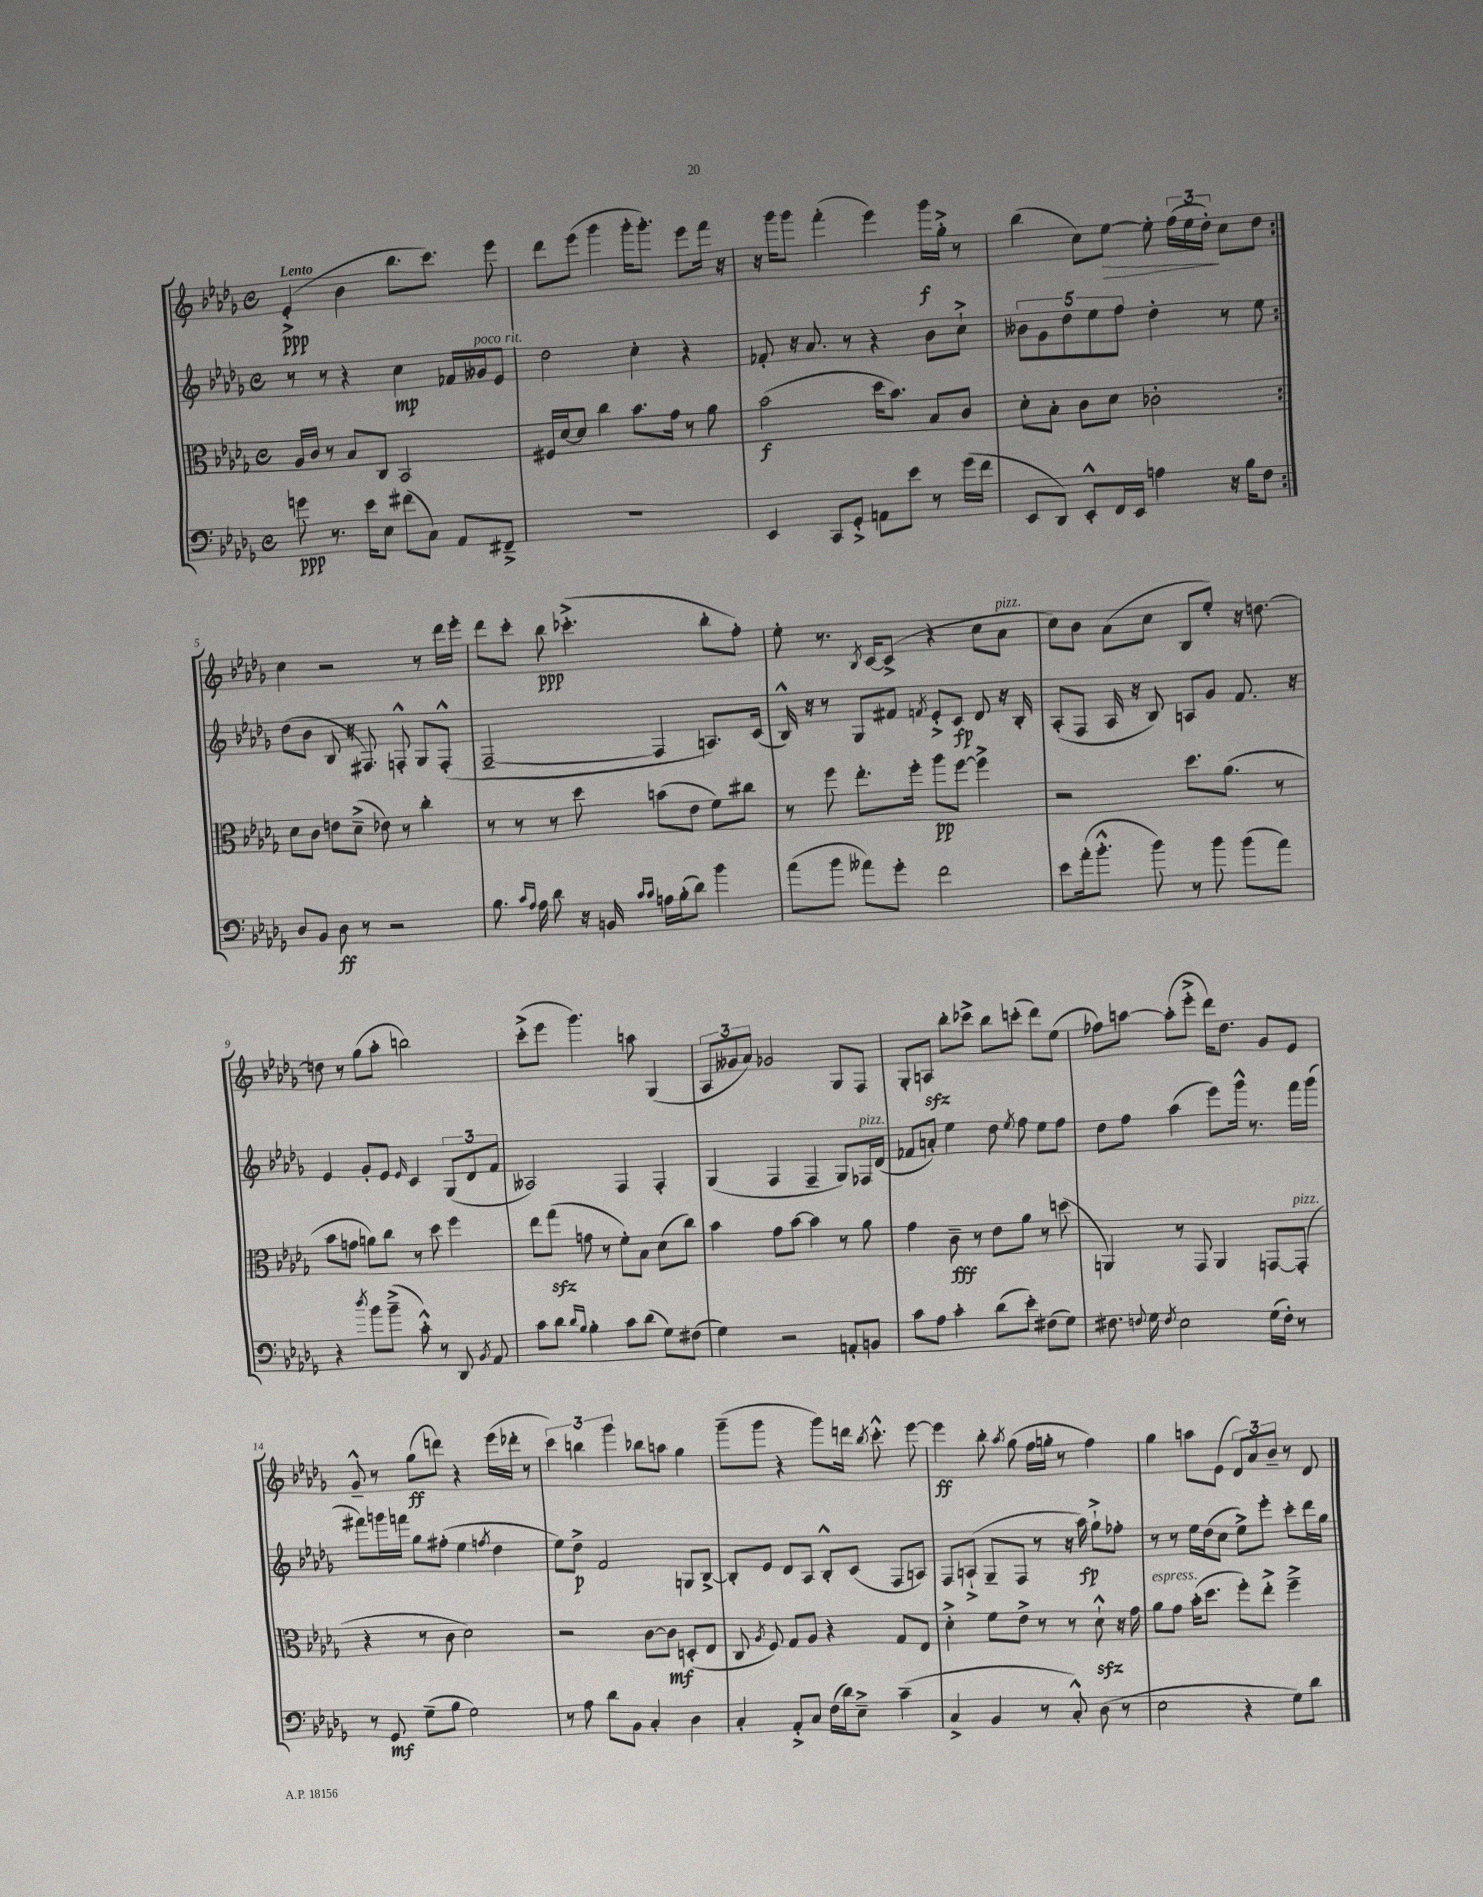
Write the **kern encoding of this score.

**kern	**kern	**kern	**kern
*staff4	*staff3	*staff2	*staff1
*clefF4	*clefC3	*clefG2	*clefG2
*k[b-e-a-d-g-]	*k[b-e-a-d-g-]	*k[b-e-a-d-g-]	*k[b-e-a-d-g-]
*M4/4	*M4/4	*M4/4	*M4/4
*met(c)	*met(c)	*met(c)	*met(c)
8g	16A-	8r	(4e-'^
.	16c	.	.
8.r	8r	8r	.
.	8B-	4r	4b-
16e-	.	.	.
8E-	8C	.	.
(8f#	2BB-	4cc	8.bb-
8C)	.	.	.
.	.	.	8.ccc)
8AA-	.	16f-	.
.	.	16g--	.
8FF#~^	.	8e-	8eee-
=	=	=	=
1r	16F#	2dd-	8ddd-
.	[16d-	.	.
.	8d-]	.	(8eee-
.	4cc	.	4ggg-
.	8.b-	4cc'	16ggg-'
.	.	.	8.ggg-')
.	16g-	.	.
.	8r	4r	8eee-
.	8a-	.	16fff
.	.	.	16r
=	=	=	=
4EE-	(2b-	8f-'	16r
.	.	.	16ggg-
.	.	16r	8ggg-
.	.	8.a-	.
8CC	.	.	(4fff'
8GG-'^	.	8r	.
8AA	16dd-	4r	4eee-)
.	8.b-)	.	.
8e-	.	.	.
8r	8B-	8b-	16ggg-
.	.	.	16gg-'^
(16g-	8c	8cc`^	8r
16f	.	.	.
=	=	=	=
8EE-	8d-'	10b--	(4bb-
.	.	10g-	.
8DD-)	8B-'	.	.
.	.	10dd-	.
8EE-'^^	8c	.	8cc)
.	.	10ee-	.
16FF	8d-	.	[8ee-
.	.	10ff	.
16EE-	.	.	.
4A	2c-'	4dd-'	8ee-']
.	.	.	(24ff
.	.	.	24ee-
.	.	.	24dd-')
16r	.	8r	8cc
16B-	.	.	.
8F	.	8ee-	8dd-
=:|!	=:|!	=:|!	=:|!
8D-	8d-	(8dd-	4cc
8BB-	8c	8b-	.
8D-	8e	8B-	2r
8r	(8d-~^	16r	.
.	.	8.F#)	.
2r	8e-)	.	.
.	8r	8F'^^	.
.	4cc'	8G-	8r
.	.	(8F'^^	16ddd-
.	.	.	16eee-'
=	=	=	=
8.B-	8r	[2F~	8ddd-
.	8r	.	8ccc'
16qqc	.	.	.
16qqA-	.	.	.
16A-	.	.	.
8d-	8r	.	8bb-
16r	8dd-	.	(4.ccc-'^
16BB	.	.	.
16qqc	.	.	.
16qqc	.	.	.
16A	(8b	4F]	.
(16B-'	.	.	.
8d-)	8e-	.	.
4b-	8f)	8.A)	8bb-'
.	8cc#	.	8ff')
.	.	(16c	.
=	=	=	=
(8a-	8r	16B-^^)	8ee-'
.	.	16r	.
8b-	8ff	8r	8.r
8a--)	8.ee-'	8G-	.
.	.	.	8qB-
.	.	.	[16c
8g-'	.	8f#	(8c^]
.	16ff'	.	.
.	.	8qf	.
2f	8aa-	8e-'^	4r
.	[8ff	8c	.
.	4ff^]	8d-	8cc
.	.	16r	8a-
.	.	16B-'	.
=	=	=	=
8e-	2r	(8A-'	8cc)
(16a-'	.	8F	8b-
8.b-'^^	.	.	.
.	.	16A-	(8a-
.	.	16r	.
8b-)	.	8B-)	8cc
8r	8.dd-	8A	8B-
8b-	.	8g-	8ee-')
.	(8.a-	.	.
(8b-	.	8.f	16r
.	.	.	[8.dd
8a-)	8r	.	.
.	.	16r	.
=	=	=	=
4r	8b-	4e-	8dd]
.	8g	.	8r
8qdd-	.	.	.
8b-	8a)	8g-'	(8gg-
(8b-~^	8cc	8e-	8aa-'
.	.	16qqe-	.
8c'^^)	8r	4c	2bb)
8r	8dd-	.	.
8DD-	4ff	(12G-	.
.	.	12d-	.
8qBB-	.	.	.
8AA-	.	.	.
.	.	12f	.
=	=	=	=
8c	8ee-	2A--)	(8ccc'^
8d-	(8gg-	.	8eee-
16qqd-	.	.	.
16qqB-	.	.	.
4B-'	8g	.	4.ggg-)
.	8r	.	.
8c	8f')	4F	.
(8d-	8B-	.	8aa
8G-)	(8d-	4F'	(4G-
(8F#	8cc)	.	.
=	=	=	=
4G-)	4b-	(4G-	12A-
.	.	.	12g--
.	.	.	12a-)
2r	8g-	4F	2g-
.	[8b-	.	.
.	4b-]	4F~	.
8AA'	8r	8G-)	8G-
8BB	8a-	16F-	8F
.	.	(16d-	.
=	=	=	=
8c	4g-	8f-	8G-'
8A-	.	8a')	8A
4c'	8c~	4ee-	8bb-'
.	8r	.	8ccc-^
(8d-	8e-	8dd-	8bb-
.	.	8qee-	.
8e-')	8a-	8ff	(8ccc'
(8F#	8r	8ee-	8ddd-)
8G-)	(8dd	8ff	(8ee-
=	=	=	=
8.F#	4AA)	8dd-	8ff-)
.	.	8ff	[8aa
8qqF	.	.	.
16G-	.	.	.
8qF	.	.	.
2E-	8r	(4aa-	(8aa']
.	8GG-	.	8eee-'^
.	4AA	8eee-)	16ddd-)
.	.	.	8.dd-
.	.	16ggg-^^	.
.	.	8.r	.
(16G-	[8GG	.	8g-
16F')	.	.	.
8r	(8GG']	16fff	8e-
.	.	(16ggg-	.
=	=	=	=
8r	4r	8fff#)	8g-~^^
8GG-	.	16ggg	8r
.	.	16fff	.
(8G-~	8r	8gg-	(8gg-
8B-	8c	(8ff#'	8ddd)
2G-)	2d-)	4ee-	4r
.	.	8qff	.
.	.	4dd-	(16eee-
.	.	.	16ddd-'
.	.	.	8r
=	=	=	=
8r	2r	8ee-)	6ccc)
8A-	.	8dd-^	.
.	.	.	6bb
8d-	.	2f	.
.	.	.	6ggg-
8BB-	.	.	.
4C'	[8c	.	8bb-
.	8c]	.	8aa
4D-	(8D'	8G	4gg-
.	8E-	[8B-^	.
=	=	=	=
4C'	8C	8B-']	(8ggg-~
.	8qA-	.	.
.	8F)	8e-	8ggg-
8AA-'^	8G-	8d-	4r
8C	8A-	8A-	.
(16F	4r	8B-'^^	8ggg-)
16d-)	.	.	.
8E-~^	.	(8c	16ddd
.	.	.	8qbb-
.	.	.	8.ccc'^^
(4c~	8G-	8F	.
.	8E-	8A)	[8eee-
=	=	=	=
4C^	4d-'^	8F	4eee-]
.	.	(8A`^	.
4BB-	8f	8G-~	8bb-'
.	.	.	8qaa-
.	8e-^	8F	(8gg-
8r	8r	8r	16ff
.	.	.	16gg'
8C'^^)	8r	16r	8r
.	.	16aa-)	.
(8D-	8d-`^^	8gg-`^	4ff)
8r	16r	8ff-'	.
.	16g-	.	.
=	=	=	=
2E-	8a-	8r	4gg-
.	8g-	8r	.
.	(16b-'	16ee-	8aa
.	8.dd-	(16dd-	.
.	.	8cc	(8e-
4r	8ff')	8ee-^)	12d-)
.	.	.	12a-
.	8ee-'^	8eee-'	.
.	.	.	12b-~
8G-)	4ff~^	8ccc'	8r
8d-	.	16ddd-	8d-
.	.	16gg-	.
==	==	==	==
*-	*-	*-	*-
